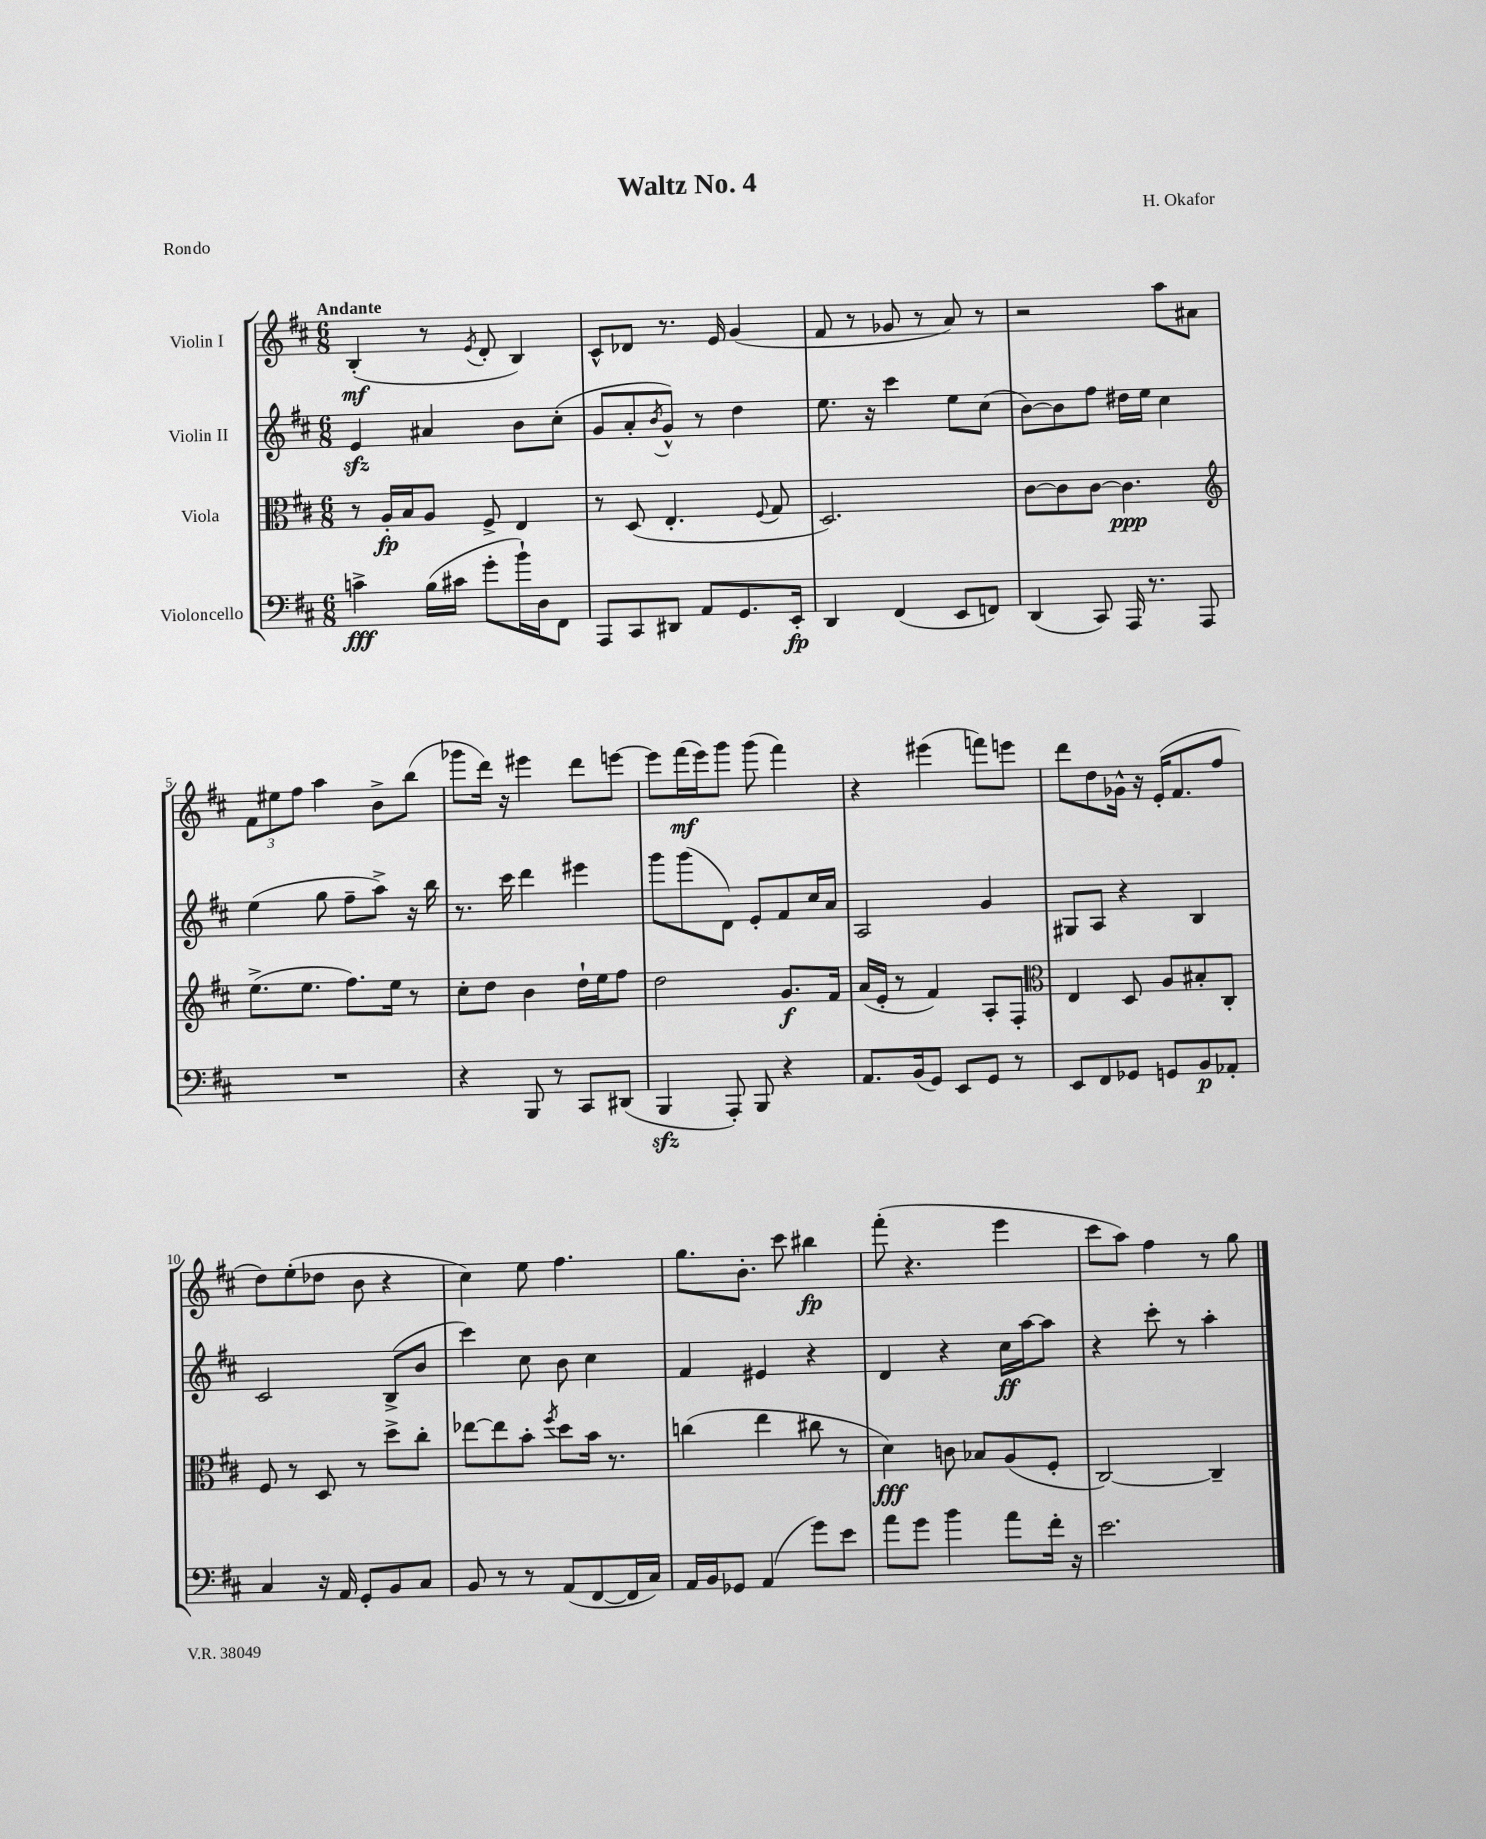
\header { title = "Waltz No. 4" composer = "H. Okafor" piece = "Rondo" }
<<
\new StaffGroup <<
\new Staff = "s0" \with { instrumentName = "Violin I" } {
    \clef treble \key d \major \numericTimeSignature \time 6/8 \tempo "Andante"
    b4-.\mf( r8 \acciaccatura { e'8 } d'8-. b4) |
    cis'8-^ des'8 r8. e'16 g'4( |
    fis'8 r8 ges'8 r8 a'8) r8 |
    r2 a''8 ais'8 |
    \tuplet 3/2 { fis'8 eis''8 fis''8 } a''4 b'8-> b''8( |
    ges'''8 d'''16) r16 eis'''4 d'''8 e'''8~ |
    e'''8 fis'''16\mf( e'''16) g'''8 g'''8( fis'''4) |
    r4 eis'''4( f'''8) e'''8 |
    d'''8 d''8 ges'16-^ r16 e'16-.( fis'8. fis''8 |
    d''8) e''8-.( des''8 b'8 r4 |
    cis''4) e''8 fis''4. |
    g''8. b'8.-. cis'''8 bis''4\fp |
    fis'''8-.( r4. e'''4 |
    cis'''8 a''8) fis''4 r8 g''8 \bar "|." |
}
\new Staff = "s1" \with { instrumentName = "Violin II" } {
    \clef treble \key d \major \numericTimeSignature \time 6/8
    e'4\sfz ais'4 b'8 cis''8-.( |
    g'8 a'8-. \acciaccatura { b'8 } g'8-^) r8 d''4 |
    e''8. r16 cis'''4 e''8 cis''8( |
    b'8~) b'8 fis''8 dis''16 e''16 cis''4 |
    e''4( g''8 fis''8-- a''8->) r16 b''16 |
    r8. cis'''16 d'''4 eis'''4 |
    g'''8 g'''8( d'8) e'8-. fis'8 cis''16 a'16 |
    a2 g'4 |
    gis8 a8 r4 b4 |
    cis'2 b8->( b'8 |
    cis'''4) cis''8 b'8 cis''4 |
    fis'4 eis'4 r4 |
    d'4 r4 cis''16\ff a''16~ a''8 |
    r4 cis'''8-. r8 a''4-. \bar "|." |
}
\new Staff = "s2" \with { instrumentName = "Viola" } {
    \clef alto \key d \major \numericTimeSignature \time 6/8
    r8 a16-.\fp b16 a8 fis8-> e4 |
    r8 d8( e4.-. \appoggiatura { fis8 } g8 |
    d2.) |
    cis'8~ cis'8 cis'8~ cis'4.\ppp |
    \clef treble e''8.->( e''8. fis''8.) e''16 r8 |
    cis''8-. d''8 b'4 d''16-! e''16 fis''8 |
    d''2 g'8.\f fis'16 |
    a'16( e'16-. r8 fis'4) a8-. fis8-. |
    \clef alto e4 d8 a8 bis8-. cis8-. |
    fis8 r8 d8 r8 d''8-> cis''8-. |
    ees''8~ ees''8 b'8-. \acciaccatura { fis''8 } d''8 b'16 r8. |
    c''4( e''4 cis''8 r8 |
    d'4\fff) c'8 bes8 a8( fis8-. |
    cis2~) cis4-- \bar "|." |
}
\new Staff = "s3" \with { instrumentName = "Violoncello" } {
    \clef bass \key d \major \numericTimeSignature \time 6/8
    c'4->\fff b16( cis'16 g'8-. b'16-!) d16 fis,8 |
    a,,8 cis,8 dis,8 a,8 g,8. e,16-.\fp |
    d,4 fis,4( e,8 f,8) |
    d,4( cis,8) a,,16 r8. a,,8 |
    R2. |
    r4 b,,8 r8 cis,8 dis,8( |
    b,,4\sfz a,,8-.) b,,8 r4 |
    a,8. b,16( g,8) e,8 g,8 r8 |
    e,8 fis,8 ges,8 g,8 b,8\p aes,8-. |
    cis4 r16 a,16 g,8-. b,8 cis8 |
    b,8 r8 r8 a,8( fis,8~ fis,16 cis16) |
    a,16 b,16 ges,8 a,4( g'8) e'8 |
    a'8 g'8 b'4 a'8 fis'16-. r16 |
    e'2. \bar "|." |
}
>>
>>
